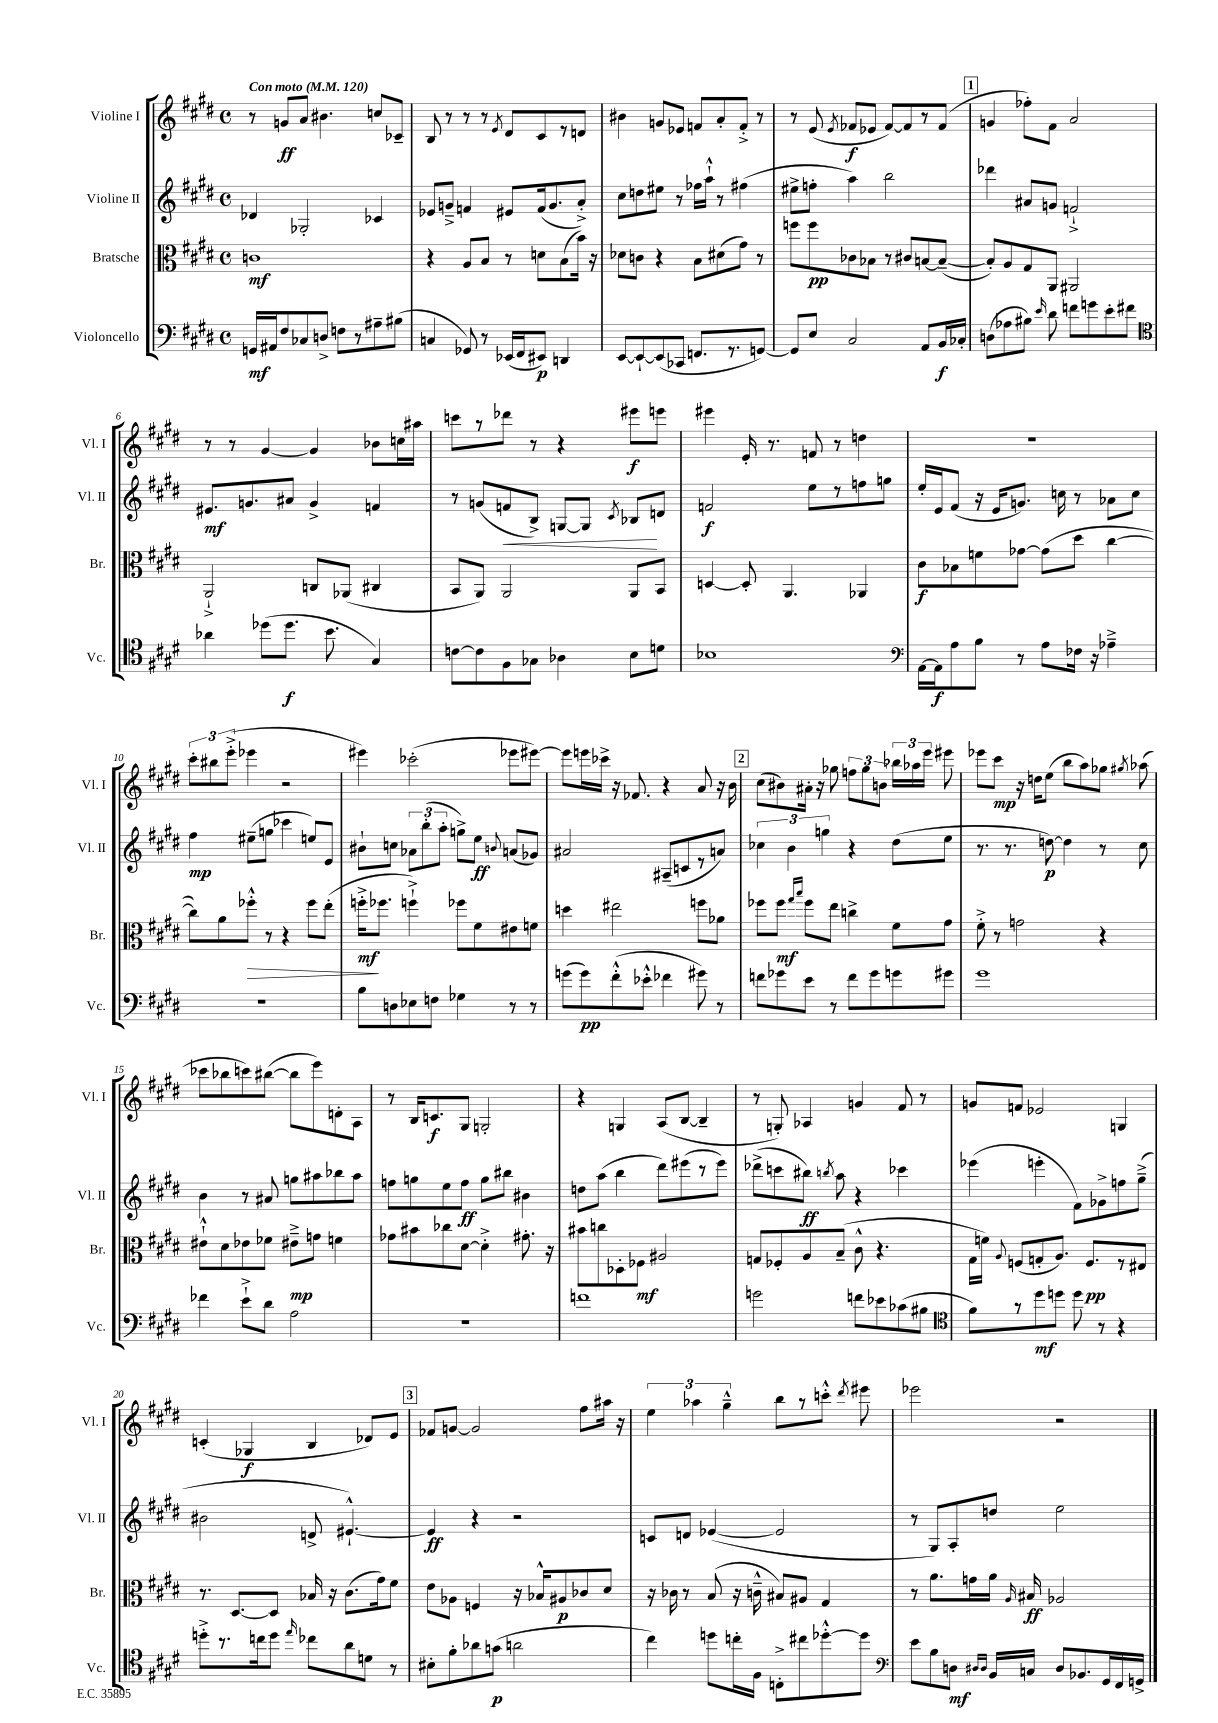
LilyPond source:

<<
\new StaffGroup <<
\new Staff = "s0" \with { instrumentName = "Violine I" shortInstrumentName = "Vl. I" } {
    \clef treble \key e \major \defaultTimeSignature \time 4/4 \tempo "Con moto" 4 = 120
    \autoBeamOff r8 g'8[\ff a'8] bis'4. c''8[ ces'8]-- |
    b8 r8 r8 r8 \acciaccatura { e'8 } dis'8[ cis'8 r8 d'8] |
    bis'4 g'8[ ees'8] f'8[ a'8-. f'8]-.-> r8 |
    r8 e'8( \acciaccatura { e'8 } fes'8[\f ees'8] fes'8[~) fes'8 r8 fes'8]( |
    \mark \markup { \box "1" } g'4 fes''8[-.) fis'8] a'2 |
    r8 r8 gis'4~ gis'4 bes'8[ c''16 ais''16] |
    c'''8[ r8 des'''8] r8 r4 eis'''8[\f e'''8] |
    eis'''4 e'16-. r8. f'8 r8 d''4 |
    R1 |
    \tuplet 3/2 { cis'''8[-. bis''8 e'''8]-.->( } ees'''4 r2 |
    eis'''4) ces'''2-.( ees'''8[ eis'''8]~) |
    eis'''8[ e'''16 ces'''16]-> r16 fes'8. r4 a'8 r16 b'16 |
    \mark \markup { \box "2" } cis''8[( bis'8) ais'16]-. r16 ges''8 \tuplet 3/2 { f''8[ ges''8 b'8] } \tuplet 3/2 { bes''16[ aes''16 e'''16] } eis'''8 |
    ees'''8[ cis'''8]\mp r16 d''16[ e''8]( b''8[ a''8) ges''8] \acciaccatura { gis''8 } aes''8( |
    ces'''8[ bes''8 c'''8) bis''8]~( bis''8[ e'''8) d'8-. a8] |
    r8 b16[ c'8.\f gis8] g2-. |
    r4 g4 a8[( b8]~ b4-- |
    r8 g8-.) aes4 g'4 fis'8 r8 |
    g'8[ f'8] ees'2 g4 |
    c'4-.( ges4\f b4 des'8[) e'8] |
    \mark \markup { \box "3" } fes'8[ g'8]~ g'2 fis''8[ ais''16] r16 |
    \tuplet 3/2 { e''4 aes''4 gis''4---^ } b''8[ r8 c'''8]-.-^ \acciaccatura { dis'''8 } eis'''8 |
    ees'''2 r2 \bar "|." |
}
\new Staff = "s1" \with { instrumentName = "Violine II" shortInstrumentName = "Vl. II" } {
    \clef treble \key e \major \defaultTimeSignature \time 4/4
    \autoBeamOff des'4 ges2-. ces'4 |
    ees'8[ g'8]---> f'4 eis'8[ f'16( g'8. a'8]-.->) |
    cis''8[ d''8 eis''8] r8 fes''16[ a''16]-!-^ r8 fis''4( |
    eis''8[-> f''8]-. a''4) b''2 |
    \mark \markup { \box "1" } des'''4 ais'8[ g'8] f'2-!-> |
    eis'8.[\mf g'8. ais'8] g'4-> f'4 |
    r8 g'8[( f'8\< b8]->) g8[~ g8] \acciaccatura { cis'8 } bes8[\! d'8] |
    f'2\f e''8[ r8 f''8 g''8] |
    e''16[-. e'16 fis'8]( r16 e'16[ g'8.]) c''16 r8 aes'8[ c''8] |
    fis''4\mp eis''8[--( g''8] ces'''4 e''8[) e'8] |
    bis'8[-! c''8] \tuplet 3/2 { aes'8[ b''8-.( a''8]-. } g''8[->) e''8]\ff \appoggiatura { b'8 } a'8[( ges'8]) |
    ais'2 ais8[--( c'8 r8 a'8]) |
    \mark \markup { \box "2" } \tuplet 3/2 { ces''4 b'4 g''4 } r4 dis''8[( e''8] |
    r8. r8. d''8~\p) d''4 r8 cis''8 |
    b'4 r8 ais'8 g''8[ ais''8 bes''8 ais''8] |
    f''8[ g''8 e''8 f''8]\ff g''8[ bis''8] bis'4 |
    d''8[ a''8]( b''4 dis'''8[) eis'''8( r8 eis'''8]) |
    des'''8[->( c'''8 bis''8]\ff) \acciaccatura { b''8 } a''8 r4 ces'''4 |
    ees'''4( e'''4-. fis'8[) ges'8-> f''8 gis''8]--->( |
    bis'2 d'8-> eis'4.~-!-^) |
    \mark \markup { \box "3" } eis'4\ff r4 r2 |
    c'8[ d'8] ees'4~( ees'2 |
    r8 gis8[) a8-. d''8] e''2 \bar "|." |
}
\new Staff = "s2" \with { instrumentName = "Bratsche" shortInstrumentName = "Br." } {
    \clef alto \key e \major \defaultTimeSignature \time 4/4
    \autoBeamOff c'1\mf |
    r4 a8[ b8] r8 d'8[ b8( b'16]) r16 |
    des'8[ c'8] r4 b8[ dis'8( gis'8]) r8 |
    f''8[ f''8\pp ces'8 bes8] r8 cis'8[ b8~ b8]~--( |
    \mark \markup { \box "1" } b8[-.) a8 gis8 a,8] ais,2 |
    a,2-!-> c8[ aes,8]( cis4 |
    b,8[ a,8]) a,2 a,8[ b,8] |
    d4~ d8-. a,4. aes,4 |
    cis'8[\f bes8 f'8 ges'8]~ ges'8[( dis''8] cis''4~ |
    cis''8[) a'8 fes''8]-.-^\> r8 r4 fes''8[ e''8]-.( |
    f''16[-.->\mf\! fes''8.] f''4-!->) fes''8[ fis'8 eis'8 f'8] |
    d''4 eis''2 f''8[ aes'8] |
    \mark \markup { \box "2" } fes''8[ fes''8]\mf \grace { gis''16[ b''16] } fes''8[ e''8] c''4-> fis'8[ gis'8] |
    fis'8-.-> r8 g'2 r4 |
    eis'8[-!-^ dis'8 ees'8 fes'8] eis'8[--->\mp g'8] f'4 |
    ges'8[ bis'8 ces''8 dis'8]~ dis'4-.-> gis'8.-. r16 |
    bis'8[ c''8 des8-. fes8]\mf ais2 |
    g8[ fes8-. a8 b8]--( cis'8-^ r4. |
    gis16[ f'16]) \appoggiatura { a8 } f8[( g8-. a8.]) f8.[\pp r8 eis8] |
    r8. dis8.[~ dis8] bes16 r16 cis'8.[( gis'16) fis'8] |
    \mark \markup { \box "3" } e'8[ aes8] f4 r16 bes16[-^ ais8\p ces'8 dis'8] |
    r16 ces'16 r8 b8( r16 c'16---^ bis8[) ais8] gis4 |
    r8 a'8.[ g'16 a'16] \grace { a16 } bis16\ff aes2 \bar "|." |
}
\new Staff = "s3" \with { instrumentName = "Violoncello" shortInstrumentName = "Vc." } {
    \clef bass \key e \major \defaultTimeSignature \time 4/4
    \autoBeamOff g,16[\mf ais,16 fis8 ces8 d8]-> f8[ r8 ais8-- bis8]( |
    c4 ges,8) r8 ees,16[( fis,16 eis,8]\p) d,4 |
    e,8[~ e,8~-! e,8( ces,8] f,8.[ r8. g,8]~) |
    g,8[ e8] cis2 a,8[ b,16\f ces16]-. |
    \mark \markup { \box "1" } d8[( aes8 bis8]) \grace { e'16 } dis'8 f'8[ g'8 e'8-. fis'8] |
    \clef tenor aes'4 des''8[( des''8.]\f b'8. gis4) |
    c'8[~ c'8 fis8 ges8] aes4 b8[ d'8] |
    bes1 |
    \clef bass a,16[~ a,16\f a8 b8] r8 a8[ fes16] r16 aes4---> |
    R1 |
    b8[ d8 ees8 f8] ges4 r8 r8 |
    g'8[( g'8\pp) fis'8-.-^( ees'8]-.-^ fes'4 gis'8) r8 |
    \mark \markup { \box "2" } f'8[ ges'8 e'8] r8 f'8[ ges'8 g'8 gis'8] |
    gis'1 |
    fes'4 e'8[-!-> dis'8] a2 |
    R1 |
    f'1 |
    g'2 f'8[ ees'8 ces'8( bis8] |
    \clef tenor fis'8[) r8 dis''8\mf d''8] d''8 r8 r4 |
    d''8[-.-> r8. c''16 d''8] \grace { e''16 } ces''8[ a'8 d'8] r8 |
    \mark \markup { \box "3" } bis8[-. fis'8-. aes'8 g'8]\p( a'2 |
    cis''4) d''8[ c''16-. fis16] c8[-.-> cis''8 des''8~-.-^ des''8] |
    \clef bass e'8[ b8 d8]\mf \grace { dis16[ dis16] } b,16[ c16] dis8[ bes,8. gis,16 fis,16 g,16]-> \bar "|." |
}
>>
>>
